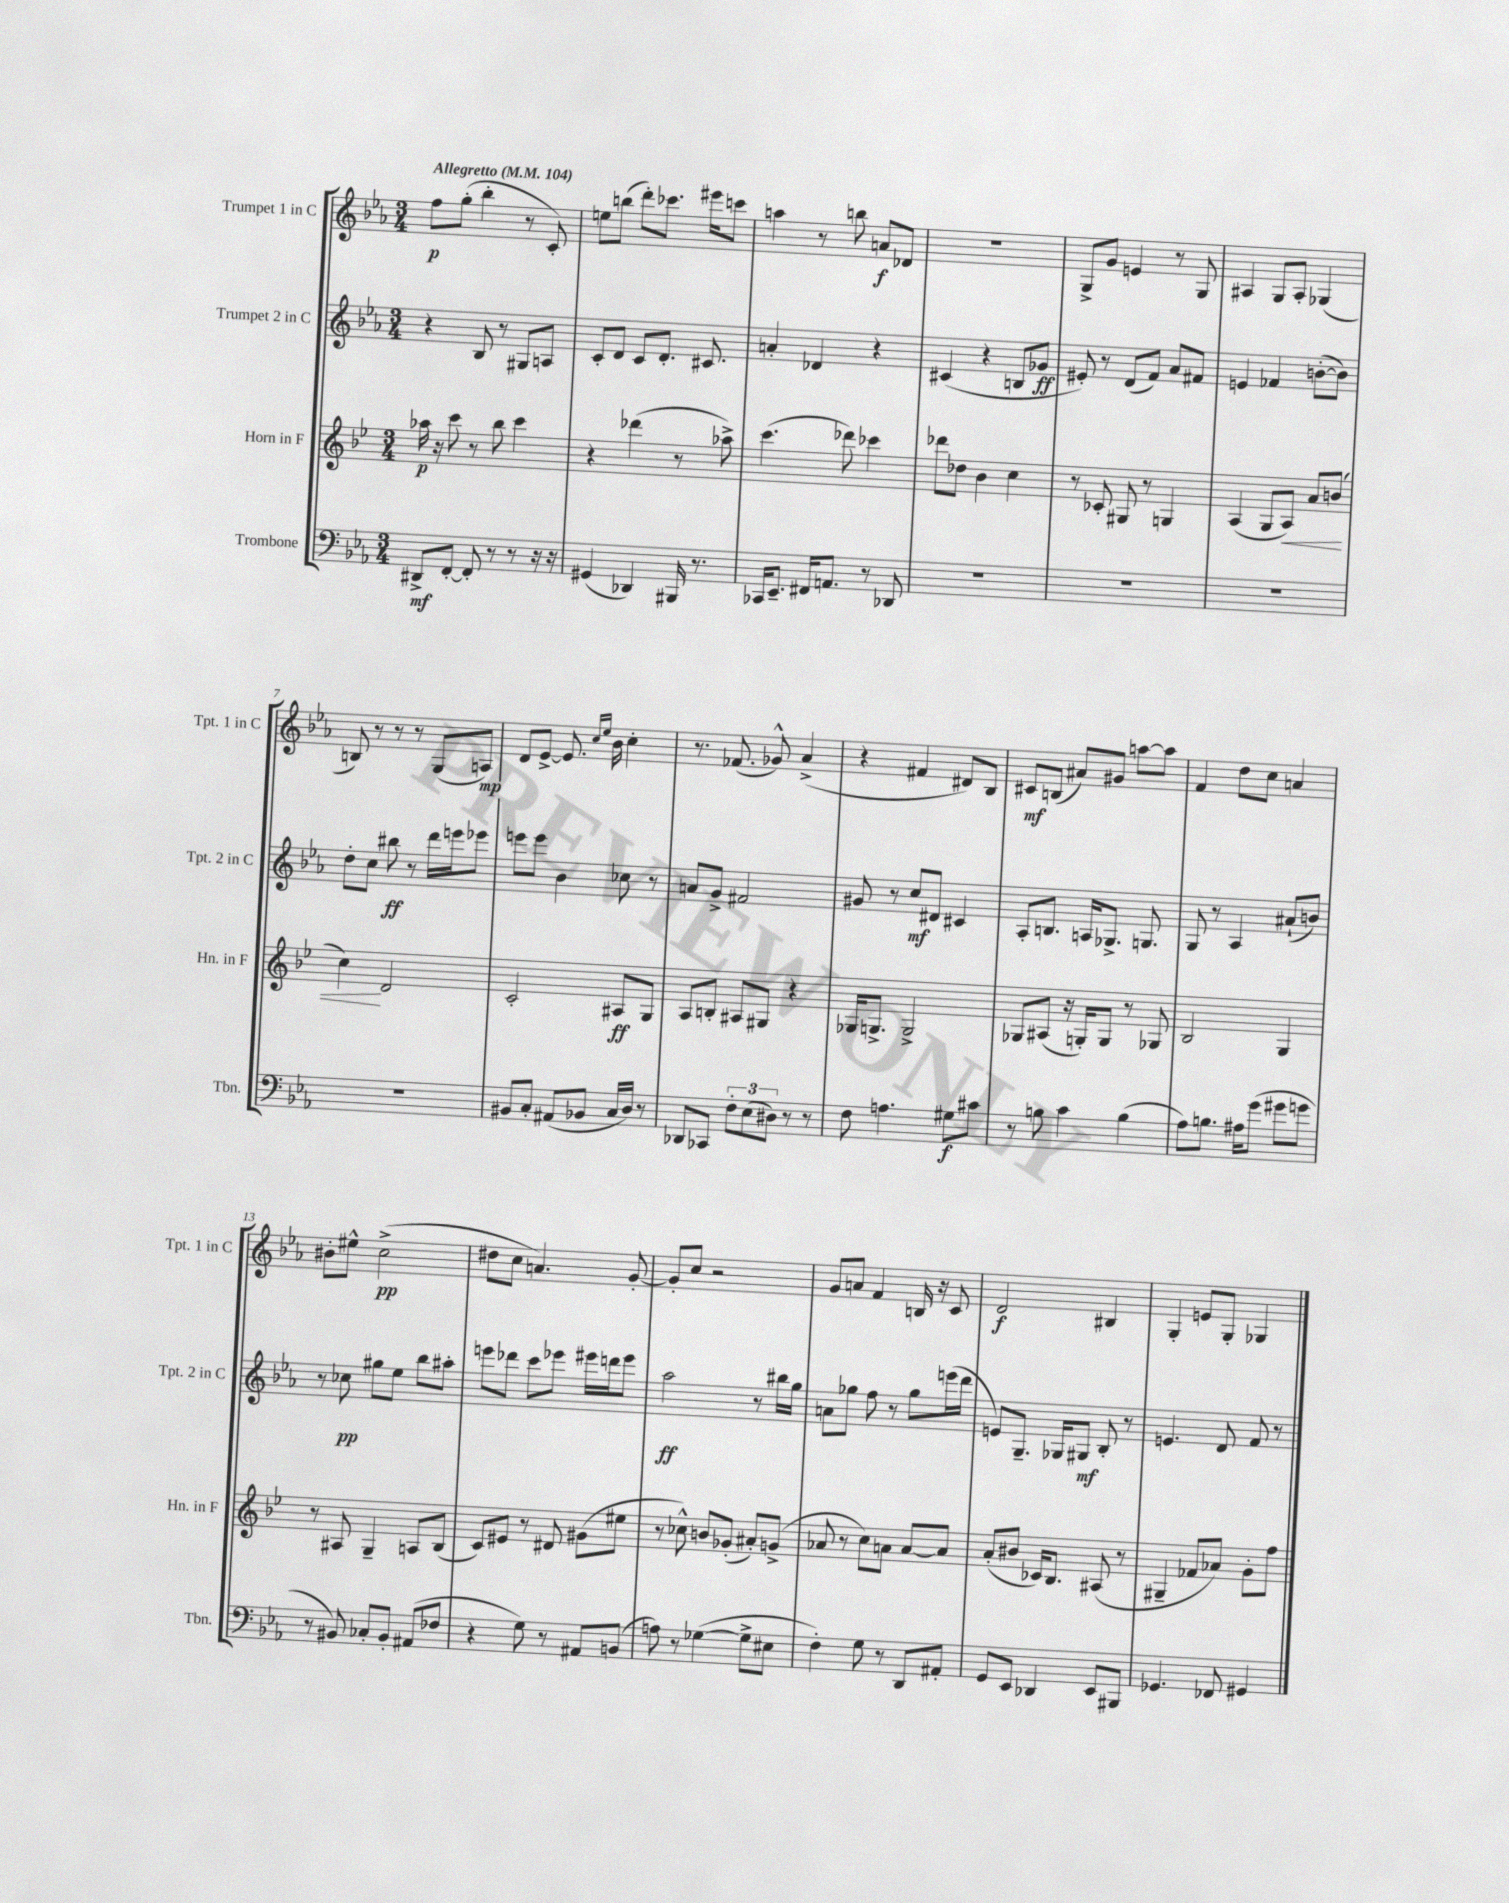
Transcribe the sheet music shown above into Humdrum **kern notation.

**kern	**kern	**kern	**kern
*staff4	*staff3	*staff2	*staff1
*clefF4	*clefG2	*clefG2	*clefG2
*k[b-e-a-]	*k[b-e-]	*k[b-e-a-]	*k[b-e-a-]
*M3/4	*M3/4	*M3/4	*M3/4
*MM104	*MM104	*MM104	*MM104
8DD#^	16aa-	4r	8ff
.	16r	.	.
[8FF'	8ccc	.	(8gg'
8FF']	8r	8B-	4bb-'
8r	8bb-	8r	.
8r	4ccc	8G#	8r
16r	.	8A	8c')
16r	.	.	.
=	=	=	=
(4GG#	4r	8c'	8ee
.	.	8d	(8bb
4DD-)	(4ddd-	8c	8ddd')
.	.	8.d'	8.ccc-
16BBB#	8r	.	.
8.r	.	8.c#	16eee#
.	8aa-^)	.	8ccc
=	=	=	=
16CC-	(4.ccc	4a'	4aa
8.EE-~	.	.	.
16FF#	.	4d-	8r
8.AA	.	.	.
.	8ddd-)	.	8bb
8r	4ccc-	4r	8a
8DD-	.	.	8d-
=	=	=	=
2.r	8ddd-	(4c#	2.r
.	8dd-	.	.
.	4b-	4r	.
.	4cc	8B	.
.	.	8g-	.
=	=	=	=
2.r	8r	8e#')	8G^
.	8c-'	8r	8g
.	8G#	(8d	4e
.	8r	8f)	.
.	4G	8a-	8r
.	.	8f#	8G
=	=	=	=
2.r	(4A	4e	4A#
.	8G	4f-	8G
.	8A)	.	8A#'
.	8a	([8b'	(4G-
.	(8b	8b])	.
=	=	=	=
2.r	4cc)	8dd'	8B)
.	.	8cc	8r
.	2d	8bb#	8r
.	.	8r	8r
.	.	16ddd	(8G
.	.	16eee	.
.	.	8eee-	8A)
=	=	=	=
8BB#	2c'	8eee	8d
8C'	.	8eee	[8e-^
(8AA#	.	4b-	8.e-]
8BB-	.	.	.
.	.	.	16qqcc
.	.	.	16qqee-
.	.	.	16b-
16C	8A#	8cc-	4cc'
16D)	.	.	.
8r	8G	8r	.
=	=	=	=
8DD-	8A	8a	8.r
8CC-	8B'	8g^	.
.	.	.	(8.f-
12F'	8A#	2f#	.
(12E-	.	.	.
.	8G#	.	8g-^^)
12D#)	.	.	.
8r	4r	.	(4a-^
8r	.	.	.
=	=	=	=
8F	16G-	8g#	4r
.	8.G^	.	.
4.A	.	8r	.
.	2G^	8cc	4f#
.	.	8d#	.
8G#	.	4c#	8d#)
8c#	.	.	8B-
=	=	=	=
8r	8G-	8A-'	8c#
8B	(8A#	8.B	(8B
4c	16r	.	8a#)
.	16G')	16A	.
.	8G	8.G-^	8g#
(4B	8r	.	[8aa
.	.	8.G	.
.	8G-	.	8aa]
=	=	=	=
8A-)	2B-	8G	4f
8.B	.	8r	.
.	.	4A-	8dd
16A#	.	.	.
(8g	.	.	8cc
8g#	4G	(8a#`	4a
8g	.	8b)	.
=	=	=	=
8r	8r	8r	8b#'
8BB#)	8A#	8cc-	8ee#^^
8C-'	4G~	8gg#	(2cc^
8BB#'	.	8ee-	.
(8AA#	8A	8bb-	.
8F-	(8B-	8aa#'	.
=	=	=	=
4r	8c)	8eee	8dd#
.	8e#	8ddd-	8cc
8G)	8r	8ccc	4.a)
8r	8d#	8eee-	.
8AA#	(8g#	16eee#	.
.	.	16ddd	.
(8BB	8ee#	8eee#	[8g'
=	=	=	=
8A)	8r	2aa-	8g']
8r	8cc-^^)	.	8cc
([4G-	8b	.	2r
.	(8g-'	.	.
8G-^]	8a#')	8r	.
8E#	(8g^	16bb#	.
.	.	16gg	.
=	=	=	=
4F')	8a-	8a	8g
.	8r	8gg-	8a
8G	8cc)	8ff	4f
8r	8a	8r	.
8DD	[8a	8gg-	16B
.	.	.	16r
8AA#'	8a]	(16eee	8c
.	.	16ddd	.
=	=	=	=
8GG	(8a'	8e)	2d
8EE-	8b#	8.G~	.
4DD-	16c-)	.	.
.	8.B-	16G-	.
.	.	8G#	.
8EE-	(8A#	8B-'	4B#
8BBB#	8r	8r	.
=	=	=	=
4.GG-	4G#~	4.e	4G'
.	8f-	.	8e
8FF-	8a-)	8d	8G'
4GG#	8g'	8f	4G-
.	8ff	8r	.
==	==	==	==
*-	*-	*-	*-
